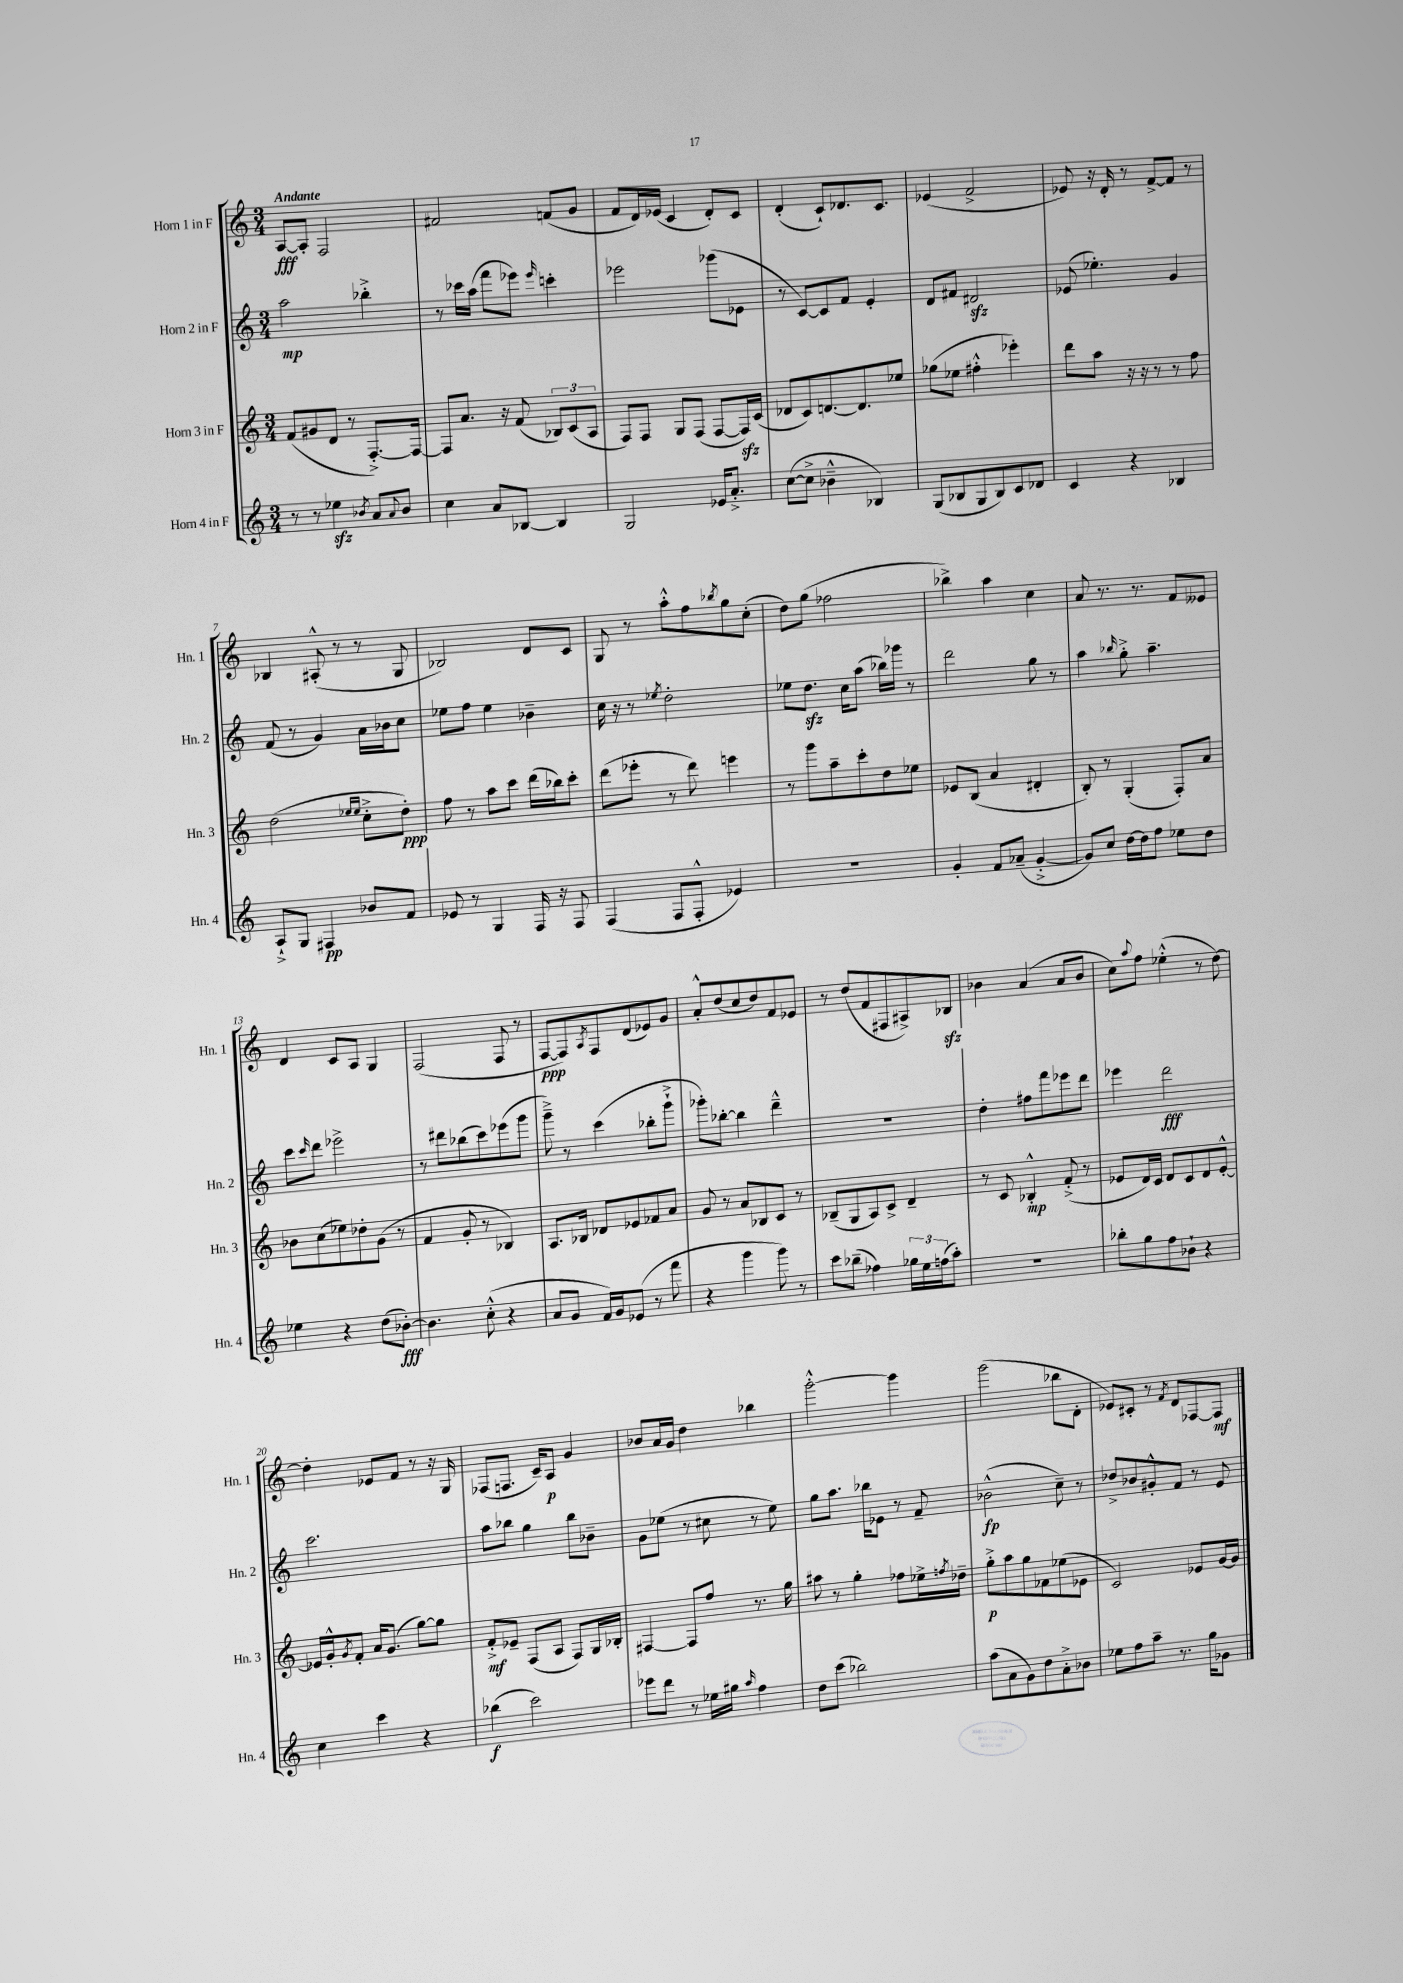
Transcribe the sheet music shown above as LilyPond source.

<<
\new StaffGroup <<
\new Staff = "s0" \with { instrumentName = "Horn 1 in F" shortInstrumentName = "Hn. 1" } {
    \clef treble \key c \major \numericTimeSignature \time 3/4 \tempo "Andante"
    a8~\fff a8-. f2 |
    fis'2 f'8( g'8 |
    f'8 d'16) ees'16( c'4 d'8-.) c'8 |
    d'4-.( c'8-!) des'8. c'8. |
    ees'4( f'2-> |
    ees'8) r16 d'16-. r8 f'8~-> f'8 r8 |
    bes4 ais8-.-^( r8 r8 g8 |
    bes2) d'8 c'8 |
    g8 r8 a''8-.-^ f''8 \acciaccatura { bes''8 } g''8 c''8-.( |
    d''8) g''8( fes''2 |
    bes''4->) a''4 c''4 |
    a'8 r8. r8. f'8 eeses'8 |
    d'4 c'8 a8 g4 |
    f2( f8 r8 |
    f8~\ppp f8) \acciaccatura { a8 } f8 d'8( ees'8) g'8 |
    a'8-.-^ d''8( c''8 d''8) f'8 ees'8 |
    r8 d''8( f'8 fis8 ais8->) bes8\sfz |
    bes'4 a'4( a'8 bes'8 |
    c''8) \appoggiatura { a''8 } f''8 ees''4-.-^( r8 d''8~) |
    d''4-. ees'8 f'8 r8 r16 g16 |
    fes8( f8. c'16--) a8\p g'4 |
    bes'8 a'16 g'16 d''4 bes''4 |
    g'''2~-.-^ g'''4 |
    g'''2( bes''8 d'8-. |
    ees'8) cis'8-. r8 \acciaccatura { f'8 } d'8 fes8~ fes8\mf \bar "|." |
}
\new Staff = "s1" \with { instrumentName = "Horn 2 in F" shortInstrumentName = "Hn. 2" } {
    \clef treble \key c \major \numericTimeSignature \time 3/4
    a''2\mp bes''4-.-> |
    r8 ces'''16 a''16( f'''8 ees'''8) \grace { ees'''16 } c'''4-. |
    ees'''2 ges'''8( ees'8 |
    r8 c'8~) c'8 f'8 e'4-. |
    d'8 fis'8 dis'2\sfz |
    ees'8( ees''4.-.) g'4 |
    f'8( r8 g'4) a'16 bes'16 c''8 |
    ees''8 f''8 ees''4 bes'4-- |
    c''16 r16 r8 \acciaccatura { ees''8 } d''2-. |
    ees''8 d''8.\sfz c''16 a''8( bes''16) ges'''16 r8 |
    d'''2 g''8 r8 |
    a''4 \grace { bes''16 } g''8-.-> a''4.-- |
    c'''8 \grace { c'''16 } d'''8 ees'''2-> |
    r8 dis'''8 bes''8( c'''8) ees'''8( g'''8 |
    g'''8--->) r8 c'''4( bes''8-. g'''8-!-> |
    ges'''8-.) bes''8~-. bes''4 d'''4---^ |
    R2. |
    d''4-. fis''8 f'''8 ees'''8 d'''8 |
    ees'''4 d'''2\fff |
    c'''2. |
    a''8 bes''8 g''4 bes''8 bes'8-- |
    g'8 ees''8( r8 cis''8 r8 ees''8) |
    g''8 a''8. bes''16 ees'8 r8 f'8-- |
    bes'2-^\fp( c''8--) r8 |
    des''8-> bes'8 gis'8-.-^ f'8 r8 e'8 \bar "|." |
}
\new Staff = "s2" \with { instrumentName = "Horn 3 in F" shortInstrumentName = "Hn. 3" } {
    \clef treble \key c \major \numericTimeSignature \time 3/4
    f'8( gis'8 d'8 r8 f8.~-.->) f16~ |
    f8 a'8. r16 f'8( \tuplet 3/2 { bes8) c'8( a8 } |
    f8) f8 g8 f8( f8~ f16\sfz) c'16( |
    des'8 c'8) d'8.~ d'8. ees''8 |
    ges''8( ees''8 fis''4-.-^ ees'''4-.) |
    d'''8 a''8 r16 r16 r8 r8 f''8 |
    d''2( \grace { ees''16 ees''16 } c''8-.-> d''8-.\ppp) |
    f''8 r8 a''8 c'''8 d'''16( bes''16) c'''8-. |
    d'''8( ees'''8-. r8 d'''8) e'''4 |
    r8 g'''8 a''8-- c'''8-. d''8 ees''8 |
    ees'8 b8( a'4 dis'4-. |
    b8-.) r8 g4-.( f8-.) a'8 |
    bes'8 c''8( ees''8) des''8-. g'8( r8 |
    f'4 g'8-. r8 bes4) |
    a8. bes16 des'8 ees'8 fes'8 a'8 |
    g'8 r8 a'8 bes8 c'8 r8 |
    bes8--( g8 a8) c'8-> d'4-- |
    r8 c'8 bes4-.-^\mp f'8-.->( r8 |
    ees'8 d'16) c'16 d'8 c'8 d'8 ees'8~-.-^ |
    ees'16 g'16-.-^ \acciaccatura { g'8 } f'8-. a'16 g'8.( g''8~) g''8 |
    f'8-.->\mf ees'8-- f8( a8 f8) g16 bes16-. |
    fis4~ fis8 f''8 r8. g''16 |
    ais''8 r8 g''4-. fes''8 ees''16-> \acciaccatura { f''8 } des''16-- |
    g''8-.->\p a''8 g''8 fes'8 ees''8( ees'8 |
    c'2) ees'8 g'16~ g'16 \bar "|." |
}
\new Staff = "s3" \with { instrumentName = "Horn 4 in F" shortInstrumentName = "Hn. 4" } {
    \clef treble \key c \major \numericTimeSignature \time 3/4
    r8 r8 ees''4\sfz \acciaccatura { bes'8 } a'8 \appoggiatura { a'8 } bes'8 |
    c''4 a'8 bes8~ bes4 |
    g2 ees'16 a'8.-.-> |
    c''8~( c''8-> bes'4---^ bes4) |
    g8( bes8 g8 bes8) c'8 des'8 |
    c'4 r4 bes4 |
    a8-!-> g8 fis4\pp bes'8 f'8 |
    ees'8 r8 g4 f16 r16 f8 |
    f4( f8 f8-.-^ ees'4) |
    R2. |
    g'4-. f'8 aes'8--( g'4~-.-> |
    g'8) c''8 d''16~ d''16 f''8 ees''8 d''8 |
    ees''4 r4 d''8( bes'8~-.\fff) |
    bes'4. c''8-.-^( r4 |
    a'8 g'8 f'16) g'16 ees'8( r8 f'''8 |
    r4 g'''4 g'''8) r8 |
    c'''8 bes''8--( fes''4) \tuplet 3/2 { ges''16 e''16 f''16( } a''8-.) |
    R2. |
    bes''8-. g''8 f''8 bes'8-! r4 |
    c''4 c'''4 r4 |
    bes''4\f( c'''2) |
    ees'''8 d'''8 r8 ees''16 gis''16 \grace { a''16 } f''4 |
    d''8 c'''8( bes''2) |
    a''8( a'8 g'8) d''8 a'8-.-> bes'8 |
    ees''8 f''8 a''8-- r8. g''16 ges'8 \bar "|." |
}
>>
>>
